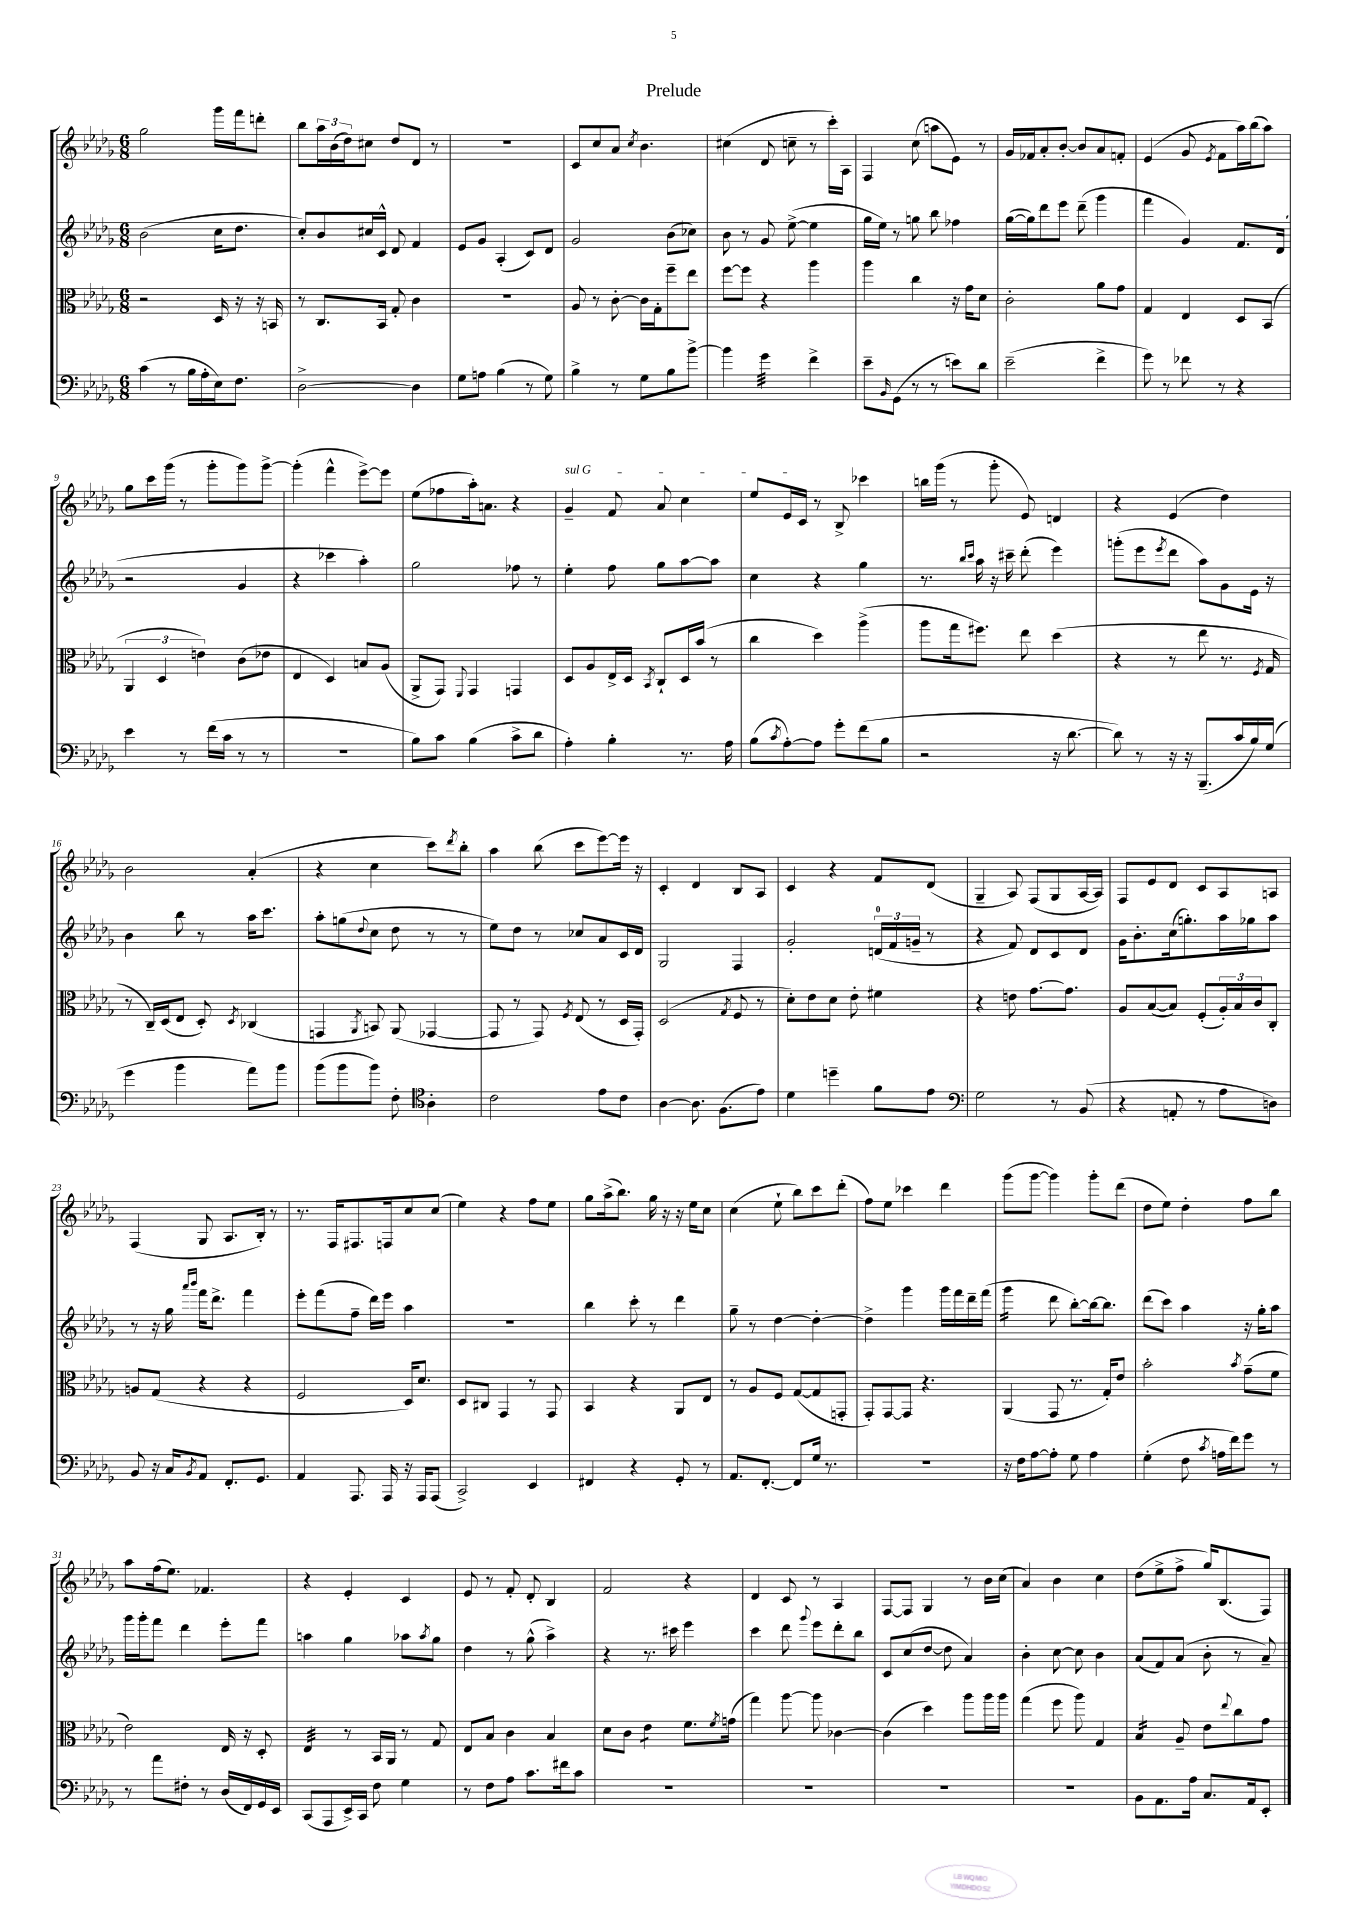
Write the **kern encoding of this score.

**kern	**kern	**kern	**kern
*part4	*part3	*part2	*part1
*staff4	*staff3	*staff2	*staff1
*clefF4	*clefC3	*clefG2	*clefG2
*k[b-e-a-d-g-]	*k[b-e-a-d-g-]	*k[b-e-a-d-g-]	*k[b-e-a-d-g-]
*M6/8	*M6/8	*M6/8	*M6/8
=1	=1	=1	=1
(4c\	2r	(2b-\	2gg-\
8r	.	.	.
16B-\LL	.	.	.
16A-'\	.	.	.
16E-\J)	16D-/	16cc\KL	16ggg-\LL
8.F\J	16r	8.dd-\J	16fff\J
.	16r	.	8dddn'\J
.	16BBn/	.	.
=2	=2	=2	=2
[2D-^\	8r	8cc'/L)	8bb-\L
.	8.C/L	8b-/	24aa-\L
.	.	.	(24b-\
.	.	.	24dd-\J)
.	.	16cc#X/L	8cc#X\J
.	16BB-/Jk	16c^^/JJ	.
.	8G-'/	8d-/	8dd-/L
4D-\]	4c\	4f/	8d-/J
.	.	.	8r
=3	=3	=3	=3
8G-\L	2.r	8e-/L	2.r
8An\J	.	8g-/J	.
(4B-\	.	(4A-'/	.
8r	.	8c/L)	.
8G-\)	.	8d-/J	.
=4	=4	=4	=4
4B-^\	8A-/	2g-/	8c/L
.	8r	.	8cc/
8r	[8c'\	.	8a-/J
.	.	.	8qcc/
8G-\L	16c\LL]	.	4.b-\
.	16G-'\J	.	.
8B-\	8ff~\	(8b-\L	.
[8b-^\J	8ee-\J	8cc-X\J)	.
=5	=5	=5	=5
4b-\]	[8ff\L	8b-\	(4cc#X\
.	8ff\J]	8r	.
*tremolo	*	*	*
32g-\LLL	4r	8g-/	8d-/
32g-\	.	.	.
32g-\	.	.	.
32g-\	.	.	.
32g-\	.	([8ee-^\	8ccn~\
32g-\	.	.	.
32g-\	.	.	.
32g-\JJJ	.	.	.
*Xtremolo	*	*	*
4f^\	4aa-\	4ee-\]	8r
.	.	.	16ccc'\LL)
.	.	.	16A-\JJ
=6	=6	=6	=6
8e-~\L	4aa-\	16gg-\LL	4F/
.	.	16ee-\JJ)	.
16qqBB-/	.	.	.
(8GG-\J	.	8r	.
8r	4cc\	8ggn\	(8cc\
8r	.	8bb-\	8aan\L
8en\L)	16r	4ff-X\	8e-\J)
.	16g-\KL	.	.
8d-\J	8d-\J	.	8r
=7	=7	=7	=7
(2e-~\	2c'\	([16gg-\LL	16g-/LL
.	.	16gg-\J])	16f-X/J
.	.	8ddd-\	8a-'/
.	.	8eee-\J	[8b-'/J
.	.	(8ddd-~\	8b-/L]
4f^\	8a-\L	4ggg-\	8a-/
.	8g-\J	.	8fn'/J
=8	=8	=8	=8
8g-\)	4G-/	4fff\	(4e-/
8r	.	.	.
8f-X\	4E-/	4g-/)	8g-/
.	.	.	8qe-/
8r	.	.	8f\L
4r	8D-/L	8.f/L	16aa-\L)
.	.	.	(16bb-\J
.	(8BB-/J	.	8aa-\J)
.	.	(16d-/Jk	.
!!LO:LB:g=z
=9	=9	=9	=9
4e-\	6AA-/	2r	8gg-\L
.	.	.	16ccc\L
.	6D-/	.	.
.	.	.	(16ggg-\JJ
8r	.	.	8r
.	6en\)	.	.
(16f\LL	.	.	8ggg-'\L
16c\JJ	.	.	.
8r	(8c\L	4g-/	8ggg-\)
8r	8e-X\J	.	[8ggg-^\J
=10	=10	=10	=10
2.r	4E-/	4r	(4ggg-'\]
.	4D-/)	4ccc-X\	4fff^^\
.	8Bn/L	4aa-'\)	[8eee-^\L)
.	(8A-/J	.	8eee-\J]
=11	=11	=11	=11
8B-\L)	8AA-^/L	2gg-\	(8ee-\L
8c\J	8GG-/J)	.	8ff-X\
.	8qqFF/	.	.
(4B-\	4GG-/	.	16aa-'\k)
.	.	.	8.an\J
8c^\L	4GGn/	8ff-X\	4r
8d-\J	.	8r	.
=12	=12	=12	=12
!	!	!	!LO:TX:a:i:t=sul G
4A-'\)	8D-/L	4ee-'\	4g-~/
.	8A-/	.	.
4B-'\	16E-^/L	8ff\	8f/
.	16D-/JJ	.	.
.	8qBB-/	.	.
.	8C`/L	8gg-\L	8a-/
8.r	16D-/L	[8aa-\	4cc\
.	(16b-/JJ	.	.
.	8r	8aa-\J]	.
16A-\	.	.	.
=13	=13	=13	=13
(8B-\L	4cc\	4cc\	8ee-/L
8qc/	.	.	.
[8A-'\)	.	.	16e-/L
.	.	.	16c/JJ
8A-\J]	4dd-\)	4r	8r
8g-'\L	.	.	8B-^/
(8f\	(4aa-^\	4gg-\	4ccc-X\
8B-\J	.	.	.
=14	=14	=14	=14
2r	8aa-\L	8.r	16bbn\LL
.	.	.	(16ggg-\JJ
.	16gg-\k	.	8r
.	.	16qqbb-/LL	.
.	.	16qqccc/JJ	.
.	8.ff#X\J)	16aa-\	.
.	.	16r	8ggg-'\
.	.	16ccc#X~\	.
.	8ee-\	(8ddd-'\	8e-/)
16r	(4dd-\	4eee-\)	4dn/
[8.d-\	.	.	.
=15	=15	=15	=15
8d-\])	4r	(8gggn'\L	4r
8r	.	8eee-\	.
.	.	8qeee-/	.
16r	8r	8ddd-\J	(4e-/
16r	.	.	.
(8.BBB-~/L	8ee-\	8aa-\L)	.
.	8.r	8g-\	4dd-\)
16c/L	.	.	.
16B-/)	.	16e-\Jk	.
.	8qF/	.	.
(16G-/JJ	16G-/	16r	.
!!LO:LB:g=z
=16	=16	=16	=16
4g-\	8r	4b-\	2b-\
.	16C~/LL)	.	.
.	(16D-/J	.	.
4b-\	8E-/J	8bb-\	.
.	8D-'/)	8r	.
.	8qD-/	.	.
8a-\L)	(4C-X/	16aa-\KL	(4a-'/
.	.	8.ccc\J	.
8b-\J	.	.	.
=17	=17	=17	=17
(8b-\L	4GGn/	8aa-'\L	4r
8b-\	.	(8ggn\	.
.	8qAA-/	8qqdd-/	.
8b-\J)	8BBn/)	8cc\J	4cc\
8F'\	(8AA-/	8dd-\	.
*clefC4	*	*	*
4A-'\	[4GG-X/	8r	8ccc\L)
.	.	.	8qddd-/
.	.	8r	8bb-'\J
=18	=18	=18	=18
2c\	8GG-/]	8ee-\L)	4aa-\
.	8r	8dd-\J	.
.	8GG-/)	8r	(8bb-\
.	8qF/	.	.
.	(8E-/	8cc-X/L	8ccc\L
8e-\L	8r	8a-/	[8eee-\)
8c\J	16D-/LL	16c/L	16eee-\Jk]
.	16GG-'/JJ)	16d-/JJ	16r
=19	=19	=19	=19
[4A-\	(2D-/	2G-/	4c'/
8.A-\]	.	.	4d-/
(8.F\L	.	.	.
.	8qG-/	.	.
.	8F/	4F/	8B-/L
8e-\J)	8r	.	8A-/J
=20	=20	=20	=20
4d-\	8d-'\L)	2g-'/	4c/
.	8e-\	.	.
4ddn~\	8d-\J	.	4r
.	8e-'\	.	.
8f\L	4f#X\	(24dn/LL	8f/L
.	.	24f/	.
.	.	24gn~/JJ	.
8e-\J	.	8r	(8d-/J
=21	=21	=21	=21
*clefF4	*	*	*
2G-\	4r	4r	4G-~/
.	8en\	8f/)	8A-/)
.	[8.g-\L	8d-/L	(8F/L
8r	.	8c/	8G-/
.	8.g-\J]	.	.
(8BB-/	.	8d-/J	[16A-/L
.	.	.	16A-/JJ])
=22	=22	=22	=22
4r	8A-/L	16g-\KL	8F/L
.	.	8.b-'\	.
.	([8B-/	.	8e-/
8AAn'/	8B-/J])	(16cc\k	8d-/J
.	.	8.ggn'\)	.
8r	(8F'/L	.	8c/L
8A-\L	24A-'/L)	16aa-\L	8A-/
.	24B-/	.	.
.	.	16gg-X\J	.
.	24c/J	.	.
8Dn\J)	8C'/J	8aa-\J	8An/J
!!LO:LB:g=z
=23	=23	=23	=23
8BB-/	8An/L	8r	(4F/
16r	(8G-/J	16r	.
16C/KL	.	16gg-\	.
.	.	16qqaaa-/LL	.
8qBB-/	.	16qqbbb-/JJ	.
8AA-/J	4r	16fff\KL	8G-/
.	.	8.ddd-^\J	.
8.FF'/L	.	.	8.A-/L
.	4r	4fff\	.
8.GG-/J	.	.	16B-'/Jk)
.	.	.	8r
=24	=24	=24	=24
4AA-/	2F/	8eee-'\L	8.r
.	.	(8fff\	.
.	.	.	16F/KL
8.AAA-/	.	8ff~\J	8.F#X/
.	.	16ddd-\LL)	.
16AAA-/	.	16eee-\JJ	16Fn/k
16r	16D-/KL)	4aa-\	8cc/
16AAA-/KL	8.d-/J	.	.
(8AAA-/J	.	.	(8cc/J
=25	=25	=25	=25
2CC^/)	8D-/L	2.r	4ee-\)
.	8C#X/J	.	.
.	4GG-/	.	4r
4EE-/	8r	.	8ff\L
.	8GG-/	.	8ee-\J
=26	=26	=26	=26
4FF#X/	4BB-/	4bb-\	8gg-\L
.	.	.	(16aa-^\k
.	.	.	8.bb-\J)
4r	4r	8ccc'\	.
.	.	8r	16gg-\
.	.	.	16r
8GG-'/	8AA-/L	4ddd-\	16r
.	.	.	16ee-\KL
8r	8E-/J	.	8cc\J
=27	=27	=27	=27
8.AA-/L	8r	8gg-~\	(4cc\
.	8A-/L	8r	.
[8.FF'/J	.	.	.
.	8F/J	[4dd-\	8ee-`\
8FF/L]	([8G-/L	.	8bb-\L)
16G-/Jk	8G-/]	4dd-'\_	8ccc\
8.r	.	.	.
.	8GGn'/J	.	(8ddd-'\J
=28	=28	=28	=28
2.r	8GG-'/L)	4dd-^\]	8ff\L)
.	[8GG-/	.	8ee-\J
.	8GG-/J]	4ggg-\	4ccc-X\
.	4.r	.	.
.	.	16ggg-\LL	4ddd-\
.	.	16fff\	.
.	.	16ddd-~\	.
.	.	(16fff\JJ	.
=29	=29	=29	=29
*	*	*tremolo	*
16r	(4AA-/	16ggg-\LL	(8ggg-\L
16F\KL	.	16ggg-\	.
[8A-\	.	16ggg-\	[8ggg-\J
.	.	16ggg-\JJ	.
*	*	*Xtremolo	*
8A-'\J]	8GG-/	8ddd-\	4ggg-\])
8G-\	8.r	[8bb-'\L)	.
4A-\	.	16bb-\k_	8ggg-'\L
.	16G-'/KL)	8.bb-\J]	.
.	8e-/J	.	(8ddd-\J
=30	=30	=30	=30
(4G-'\	2b-'\	(8ddd-\L	8dd-\L
.	.	8ccc\J)	8ee-\J)
8F\	.	4aa-\	4dd-'\
8qc/	.	.	.
16An\LL	.	.	.
16f\J)	.	.	.
.	8qb-/	.	.
8g-\J	(8g-~\L	16r	8ff\L
.	.	16gg-'\KL	.
8r	8f\J	8aa-\J	8bb-\J
!!LO:LB:g=z
=31	=31	=31	=31
8r	2e-\)	16ggg-\LL	8aa-\L
.	.	16ggg-'\J	.
8a-\L	.	8fff\J	(16ff\k
.	.	.	8.ee-\J)
8F#X'\J	.	4ddd-\	.
8r	.	.	4.f-X/
(16D-/LL	16E-/	8eee-'\L	.
16FF/)	16r	.	.
16GG-/	8D-'/	8fff\J	.
16EE-/JJ	.	.	.
=32	=32	=32	=32
*	*tremolo	*	*
(8CC/L	32E-/LLL	4aan\	4r
.	32E-/	.	.
.	32E-/	.	.
.	32E-/	.	.
8AAA-/	32E-/	.	.
.	32E-/	.	.
.	32E-/	.	.
.	32E-/JJJ	.	.
*	*Xtremolo	*	*
16EE-^/L)	8r	4gg-\	4e-'/
16CC/JJ	.	.	.
8F\	16BB-/LL	.	.
.	16AA-/JJ	.	.
4G-\	8r	8aa-X\L	4c/
.	.	8qaa-/	.
.	8G-/	8gg-\J	.
=33	=33	=33	=33
8r	8E-/L	4dd-\	8e-/
8F\L	8B-/J	.	8r
8A-\J	4c\	8r	8f'/
8.c\L	.	(8gg-^^\	8d-'/
.	4B-/	4aa-^\)	4B-/
16f#X\k	.	.	.
8c\J	.	.	.
=34	=34	=34	=34
2.r	8d-\L	4r	2f/
.	8c\J	.	.
*	*tremolo	*	*
.	8e-\L	8.r	.
.	8e-\J	.	.
*	*Xtremolo	*	*
.	.	16ccc#X\	.
.	8.f\L	4eee-\	4r
.	8qf/	.	.
.	(16gn\Jk	.	.
=35	=35	=35	=35
2.r	4gg-\)	4ccc\	4d-/
.	[8aa-\	8ddd-\	8c/
.	.	8qqggg-/	.
.	8aa-\]	8eee-\L	8r
.	[4c-X\	8ddd-'\	4A-/
.	.	8bb-\J	.
=36	=36	=36	=36
2.r	(4c-\]	8c/L	[8F/L
.	.	(8cc/	8F/J]
.	4dd-\)	[8dd-/J	4G-/
.	.	8dd-\]	.
.	8aa-\L	4a-/)	8r
.	16aa-\L	.	16b-\LL
.	16aa-\JJ	.	(16cc\JJ
=37	=37	=37	=37
2.r	(4gg-\	4b-'\	4a-/)
.	8ff\	[8cc\	4b-\
.	8aa-\)	8cc\]	.
.	4G-/	4b-\	4cc\
=38	=38	=38	=38
*	*tremolo	*	*
8BB-\L	16B-/LL	(8a-/L	(8dd-\L
.	16B-/	.	.
8.AA-\	16B-/	8f/)	8ee-^\
.	16B-/JJ	.	.
*	*Xtremolo	*	*
.	8A-~/	(8a-/J	8ff^\J
16A-\Jk	.	.	.
8.C/L	8e-\L	8b-'\	16gg-/KL)
.	.	.	(8.B-/
.	8qqee-/	.	.
.	8cc\	8r	.
16AA-/k	.	.	.
8EE-'/J	8g-\J	8a-~/)	8F/J)
==	==	==	==
*-	*-	*-	*-
